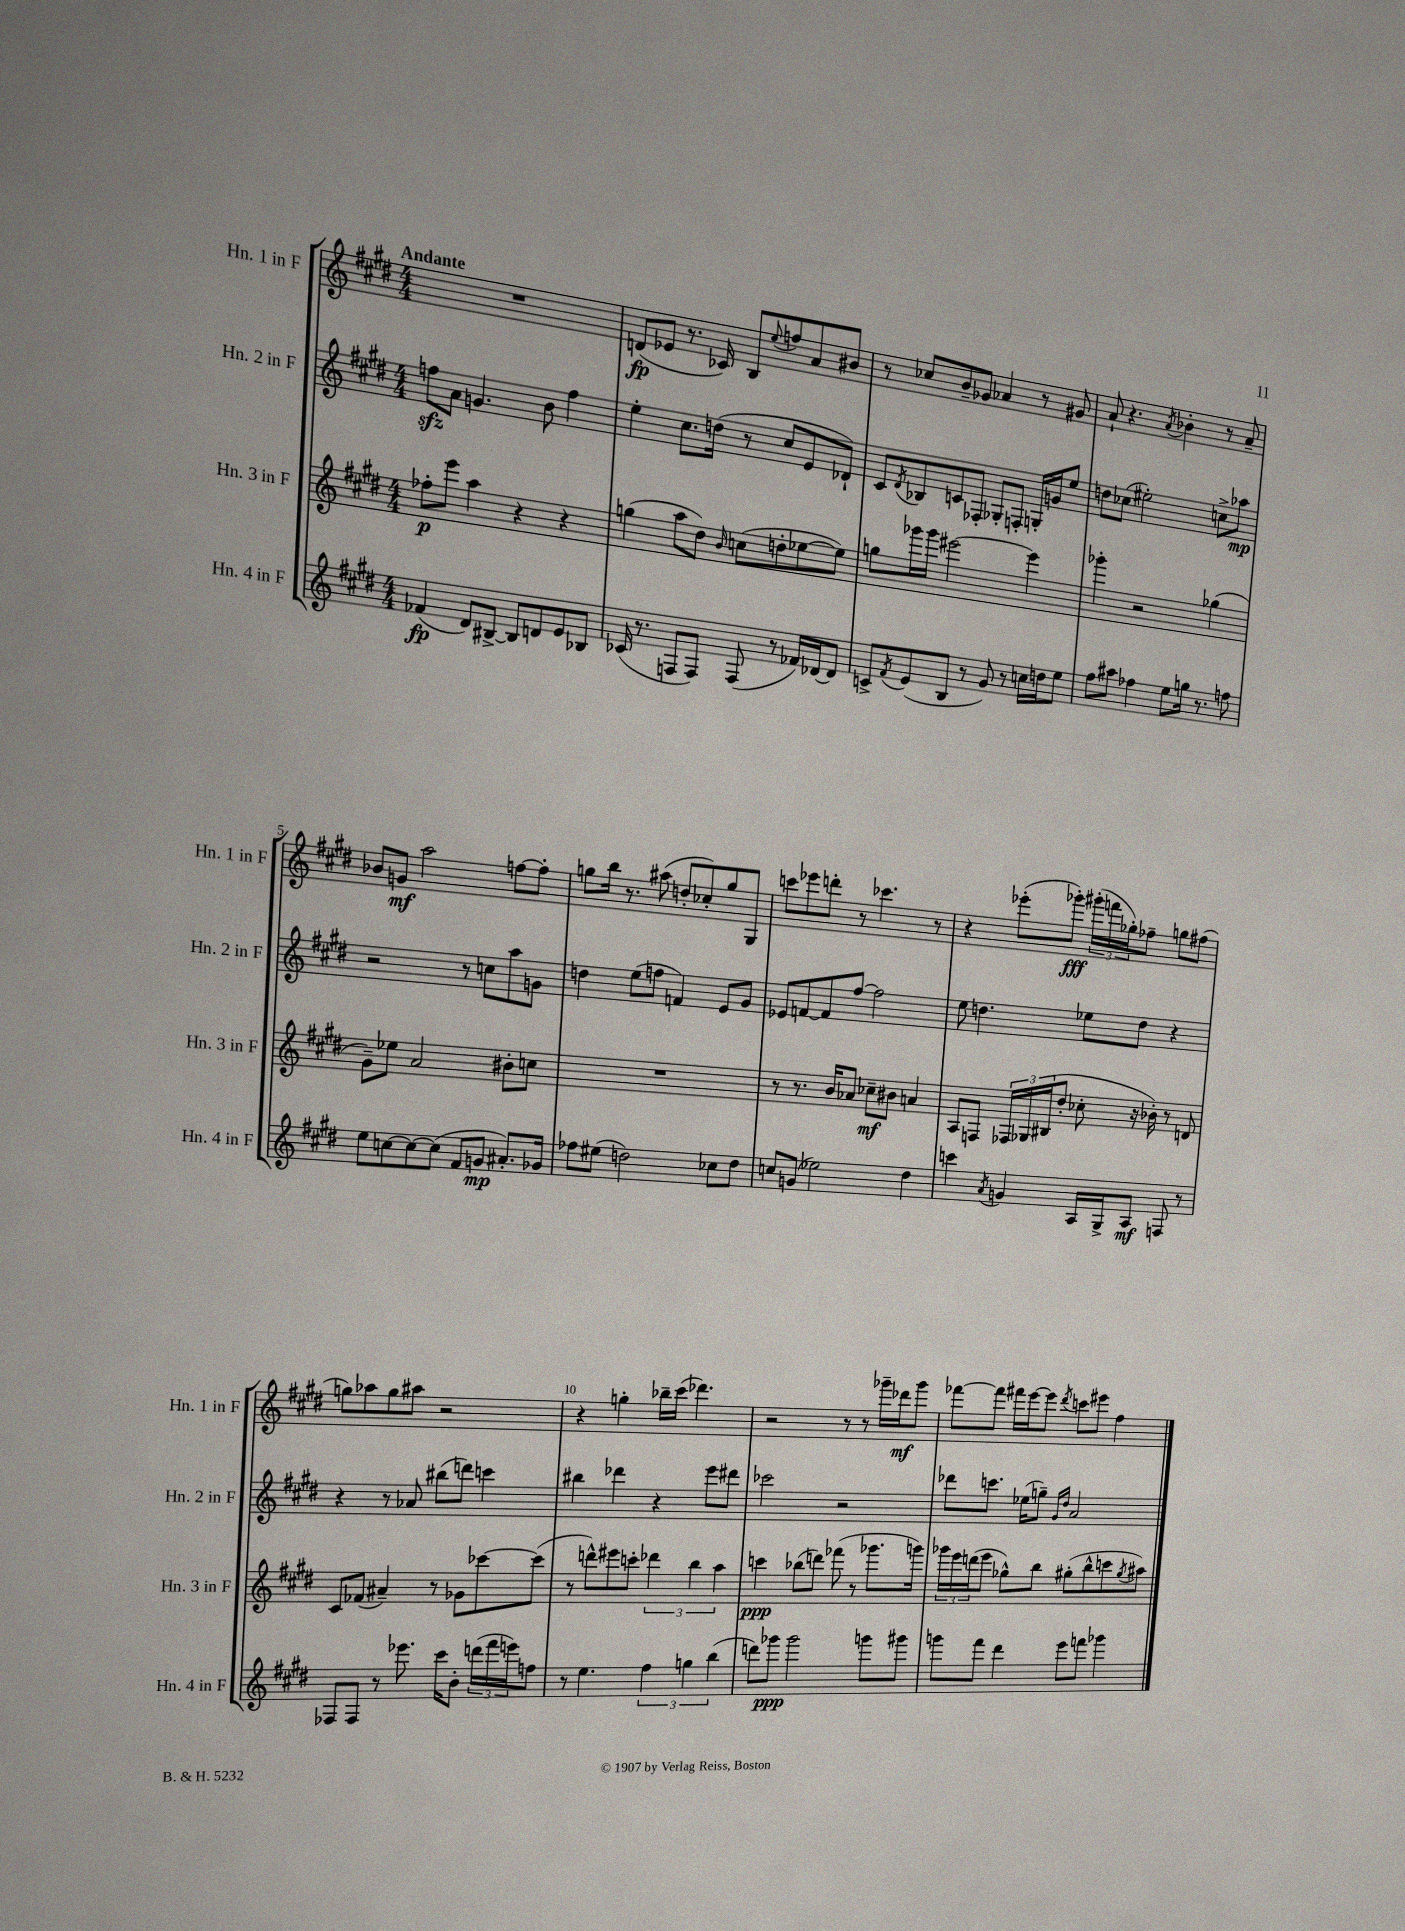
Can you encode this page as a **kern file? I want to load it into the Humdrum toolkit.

**kern	**kern	**kern	**kern
*staff4	*staff3	*staff2	*staff1
*clefG2	*clefG2	*clefG2	*clefG2
*k[f#c#g#d#]	*k[f#c#g#d#]	*k[f#c#g#d#]	*k[f#c#g#d#]
*M4/4	*M4/4	*M4/4	*M4/4
(4f-	8ff-'	8ff	1r
.	8eee	8a	.
8d#)	4aa	4.g	.
[8B#^	.	.	.
8B#]	4r	.	.
8d	.	8b	.
8e	4r	4ff	.
8B-	.	.	.
=	=	=	=
(16c-	(4gg	4ee'	(8d
8.r	.	.	.
.	.	.	8e-
8F	8aa	8.cc#	8.r
8F)	8dd#)	.	.
.	.	(16dd	16c-)
.	16qqb	.	.
(8F	(8cc	8r	8B
.	.	.	8qqee
8r	8dd'	8cc#	8ff
16f-)	[8ee-	8e	8a
[16d-	.	.	.
8d-]	8ee-])	8d-`)	8b#
=	=	=	=
8c^	8gg	8c#	8r
8qf#	.	8qd#	.
(8e	16ggg-	8B-	8cc-
.	16ggg-	.	.
8B	[2eee#	8c	8b~
8r	.	8F-'	8g-
8g#)	.	8G-'	4a-
8r	.	8F'	.
16cc	4eee#]	16G'	8r
16dd	.	16g	.
8ee	.	8ee	8g#
=	=	=	=
8ff#	4ggg-'	8dd	8a`
8aa#	.	(8cc-	4.r
4ff-	2r	2ee#')	.
.	.	.	8qa
8ee	.	.	4b-'
16gg	.	.	.
8.r	.	.	.
.	(4gg-	8cc^	8r
8ff	.	8aa-	8a~
=	=	=	=
8ee	8g#~)	2r	8b-
[8cc	8ee-	.	8g
8cc_	2a	.	2aa
(8cc]	.	.	.
8f#	.	8r	.
8g	.	8cc	.
8.a#')	8b#'	8aa	[8ff
.	8cc	8g	8ff']
16g-	.	.	.
=	=	=	=
8ff-	1r	4dd	8gg
(8ee#	.	.	16bb
.	.	.	8.r
2dd)	.	(8ee	.
.	.	8ff	(8aa#
.	.	4f)	8dd'
.	.	.	8cc-')
8cc-	.	8e	8gg
8dd	.	8g#	8G#
=	=	=	=
8cc	8r	8e-	8ccc
(8g	8.r	[8f	8eee-
2ee-)	.	8f]	8ddd'
.	16b	.	.
.	8a-	[8ff#	8r
.	8cc-~	2ff#]	4.ccc-
.	8b#	.	.
4dd#	4a	.	.
.	.	.	8r
=	=	=	=
4ccc	8A	8ee	4r
.	8F	4.dd	.
8qa	.	.	.
4g	24F-	.	(8eee-'
.	24G-	.	.
.	(24B#	.	.
.	8dd#'	.	8ggg-')
16A	8cc-'	8ee-	(24ggg#'
.	.	.	24fff
16G#^	.	.	.
.	.	.	24gg-')
8A	16r	8dd	8ff-~
.	16b-')	.	.
8F	8r	4r	8gg
8r	8d	.	(8ff#
=	=	=	=
8F-	8c#	4r	8gg)
8F-	(8f-	.	8aa-
8r	4a#~)	8r	8gg
8.eee-	.	8a-	8aa#
.	8r	(8bb#	2r
16ccc#	.	.	.
8b'	8g-	8ddd)	.
(24ddd	[8ccc-	4ccc	.
24fff#	.	.	.
24eee)	.	.	.
8ff	(8ccc-]	.	.
=	=	=	=
8r	8r	4bb#	4r
4.ee	8ddd^^)	.	.
.	8eee#	4ddd-	4gg'
.	8ccc'	.	.
6ff#	6ddd-	4r	16bb-~
.	.	.	(16ccc#
.	.	.	4.ddd-)
6gg	6bb	.	.
.	.	8eee	.
(6bb	6aa	.	.
.	.	8ddd#	.
=	=	=	=
8ddd)	4ccc	2ccc-	2r
8ggg-	.	.	.
2ggg-	(8bb-	.	.
.	8ddd)	.	.
.	(8fff-	2r	8r
.	8r	.	8r
8ggg	8.ggg-	.	16ggg-~
.	.	.	16ddd-
8ggg#	.	.	8ggg-
.	16ggg)	.	.
=	=	=	=
8ggg	24ggg-	8ddd-	[8fff-
.	24eee	.	.
.	(24ddd	.	.
8fff#	8eee	8.ccc	8fff-]
4ddd#	8gg-^^)	.	16fff#
.	.	(16ee-	[16eee
.	8bb	8gg~)	8eee]
.	.	16qqg#	.
.	.	16qqdd#	8qddd#
8eee	(8gg#'	2a	8ccc
8fff	8bb^^	.	8eee#
4ggg-	8ccc	.	4ff#
.	8qgg#	.	.
.	8aa#)	.	.
==	==	==	==
*-	*-	*-	*-
